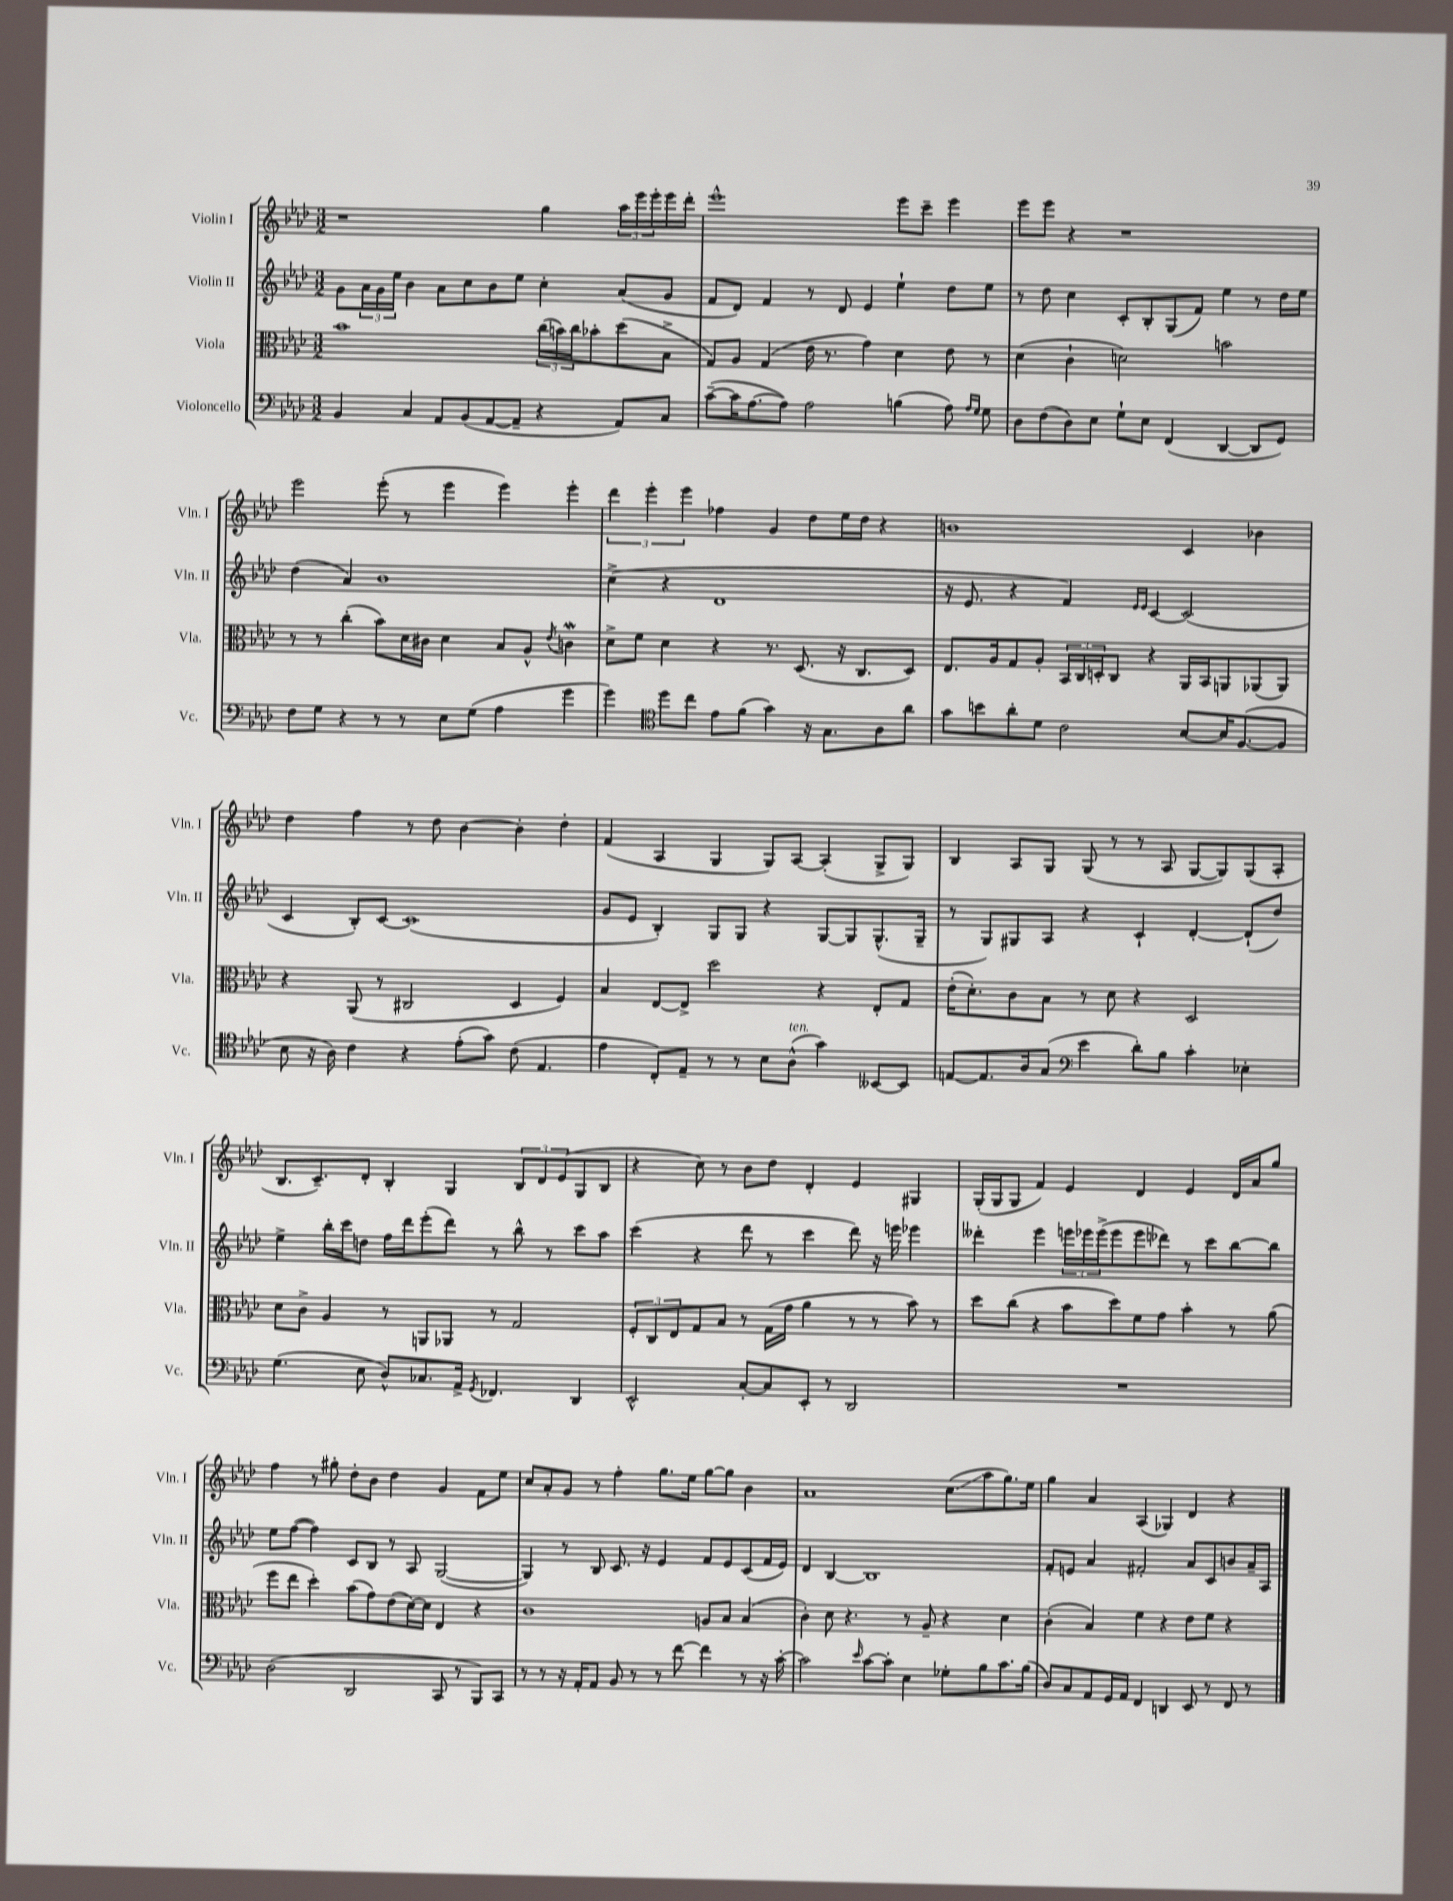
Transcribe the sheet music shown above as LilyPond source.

<<
\new StaffGroup <<
\new Staff = "s0" \with { instrumentName = "Violin I" shortInstrumentName = "Vln. I" } {
    \clef treble \key aes \major \numericTimeSignature \time 3/2
    r1 g''4 \tuplet 3/2 { aes''16 ees'''16 ees'''16-. } ees'''16 des'''16-. |
    ees'''1-^ ees'''8 c'''8-- ees'''4 |
    ees'''8 ees'''8 r4 r1 |
    ees'''2 ees'''8-.( r8 ees'''4 ees'''4) ees'''4-. |
    \tuplet 3/2 { des'''4 ees'''4-. ees'''4 } fes''4 g'4 des''8 ees''16 des''16 r4 |
    b'1 c'4 bes'4 |
    des''4 f''4 r8 des''8 bes'4~ bes'4-. des''4-. |
    f'4( aes4 g4 g8) aes8~ aes4-.( g8-> g8) |
    bes4 aes8 g8 g8( r8 r8 aes8 g8~ g8) g8( aes8-. |
    bes8. c'8.--) des'8-. bes4-. g4 \tuplet 3/2 { bes8 des'8 ees'8( } g8 bes8 |
    r4 c''8) r8 bes'8 des''8 des'4-. ees'4 gis4 |
    g16-.( g16 g8 f'4) ees'4 des'4 ees'4 des'16 aes'16 g''8 |
    f''4 r8 gis''8-. des''8-. bes'8 des''4 g'4 f'8 ees''8 |
    c''8 aes'8-. g'8 r8 f''4-. g''8. ees''16 g''8~ g''8 bes'4 |
    aes'1 c''8\glissando( aes''8 g''8.) ees''16 |
    g''4 aes'4 aes4( ges4) des'4 r4 \bar "|." |
}
\new Staff = "s1" \with { instrumentName = "Violin II" shortInstrumentName = "Vln. II" } {
    \clef treble \key aes \major \numericTimeSignature \time 3/2
    g'8 \tuplet 3/2 { aes'16 g'16 ees''16 } bes'4 aes'8 c''8 bes'8 ees''8 c''4-. aes'8( g'8 |
    f'8 des'8) f'4 r8 des'8 ees'4 ees''4-! des''8 ees''8 |
    r8 des''8 c''4 c'8-. bes8-. g8( f'8) ees''4 r8 des''16 ees''16 |
    des''4( aes'4) bes'1 |
    c''4->( r4 des'1 |
    r16 ees'8. r4 f'4) \grace { ees'16 ees'16 } c'4~ c'2( |
    c'4 bes8-.) c'8~ c'1( |
    g'8 ees'8 bes4-.) g8 g8 r4 g8~ g8 g8.-^( g16-- |
    r8 g8) gis8 aes8 r4 c'4-! des'4~-. des'8-!( des''8) |
    ees''4-> bes''16-. c'''16 d''8 f''16 des'''16 ees'''8-.( des'''8) r8 bes''8-^ r8 c'''8 aes''8 |
    c'''4( r4 des'''8 r8 c'''4 des'''8) r16 e'''16 ees'''4 |
    deses'''4-. ees'''4 \tuplet 3/2 { e'''16 ees'''16 ees'''16->( } ees'''8 ees'''8 des'''8) r8 c'''8 bes''8~ bes''8 |
    ees''8 f''8~( f''4) c'8 bes8 r8 aes8 g2~( |
    g4) r8 bes8 c'8. r16 ees'4 f'8 ees'8 c'8( f'16 ees'16) |
    des'4 bes4~ bes1 |
    f'8-. e'8 aes'4 fis'2-. aes'8 c'8 b'8 aes'16-- aes16 \bar "|." |
}
\new Staff = "s2" \with { instrumentName = "Viola" shortInstrumentName = "Vla." } {
    \clef alto \key aes \major \numericTimeSignature \time 3/2
    bes'1 \tuplet 3/2 { c''16( b'16) c''16 } bes'8-. des''8( bes8-> |
    g8) aes8 g4( ees'16 r8. g'4) des'4 ees'8 r8 |
    des'4( c'4-! d'2) b'2 |
    r8 r8 c''4-.( bes'8) des'16 cis'16 des'4 bes8 aes8-^ \acciaccatura { ees'8 } c'4\mordent |
    des'8-> f'8 des'4 r4 r8. des8.( r16 c8. des8) |
    ees8. aes16 g8 aes8-. \tuplet 3/2 { bes,16 c16 d16-. } c8 r4 aes,16 bes,16 a,8 aes,8( aes,8) |
    r4 aes,8( r8 cis2 des4 f4) |
    bes4 ees8~ ees8-> des''2 r4 ees8-. g8 |
    ees'16-.( des'8.-.) c'8 bes8 r8 des'8 r4 des2 |
    des'8 c'8-> aes4 r8 a,8 aes,8 r8 g2 |
    \tuplet 3/2 { f8-. c8 ees8 } g8 bes8 r8 g16( g'16 aes'4 r8 r8 bes'8) r8 |
    des''8 c''8( r4 bes'8 des''8) f'8 g'8 bes'4-. r8 aes'8( |
    f''8 ees''8 des''4-.) bes'8( g'8) ees'8( des'16~) des'16 ees4 r4 |
    c'1 a8 bes8 bes4( |
    c'4-.) des'8 r4. r8 aes8-- r4 des'4 |
    c'4-.( bes4) f'4 r4 ees'8 f'8 r4 \bar "|." |
}
\new Staff = "s3" \with { instrumentName = "Violoncello" shortInstrumentName = "Vc." } {
    \clef bass \key aes \major \numericTimeSignature \time 3/2
    bes,4 c4 aes,8 bes,8( aes,8~ aes,8-- r4 aes,8) c8 |
    c'8~--( c'16 aes8.~ aes8) aes2 b4( aes8) \grace { aes16 g16 } g8 |
    des8 f8( des8) ees8 g8-! ees8 f,4( des,4~ des,8 g,8) |
    f8 g8 r4 r8 r8 ees8 g8( aes4 g'4 |
    g'4) \clef tenor des''8 c''8 ees'8 f'8( g'4) r16 g8. aes8 aes'8 |
    g'8 b'8 aes'8-. des'8 c'2 bes8~ bes16 f8.~( f8 |
    bes8 r16 aes16) c'4 r4 ees'8-.( g'8) c'8( ees4. |
    ees'4 c8-.) ees8-- r8 r8 bes8 aes8-^^\markup { \italic "ten." }( g'4) beses,8~ beses,8 |
    e8~ e8. aes16 g8( \clef bass ees'4 des'8-.) bes8 c'4-. ees4-. |
    g4.( ees8 des8-^) ces8. aes,16-> \acciaccatura { g,8 } fes,4. des,4 |
    ees,2-^ c8~-. c8 ees,8-. r8 des,2 |
    R1. |
    des2( des,2 c,8 r8 bes,,8) c,8 |
    r8 r8 r16 aes,16-. aes,8 bes,8 r8 r8 f'8~ f'4 r8 r16 c'16~-. |
    c'2 \grace { ees'16 } c'8~ c'8-. ees4 ges8-. bes8 c'8. bes16( |
    des8) c8 aes,8 g,16 aes,16 f,4 d,4 ees,8 r8 f,8 r8 \bar "|." |
}
>>
>>
\layout { \context { \Score \remove "Bar_number_engraver" } }
